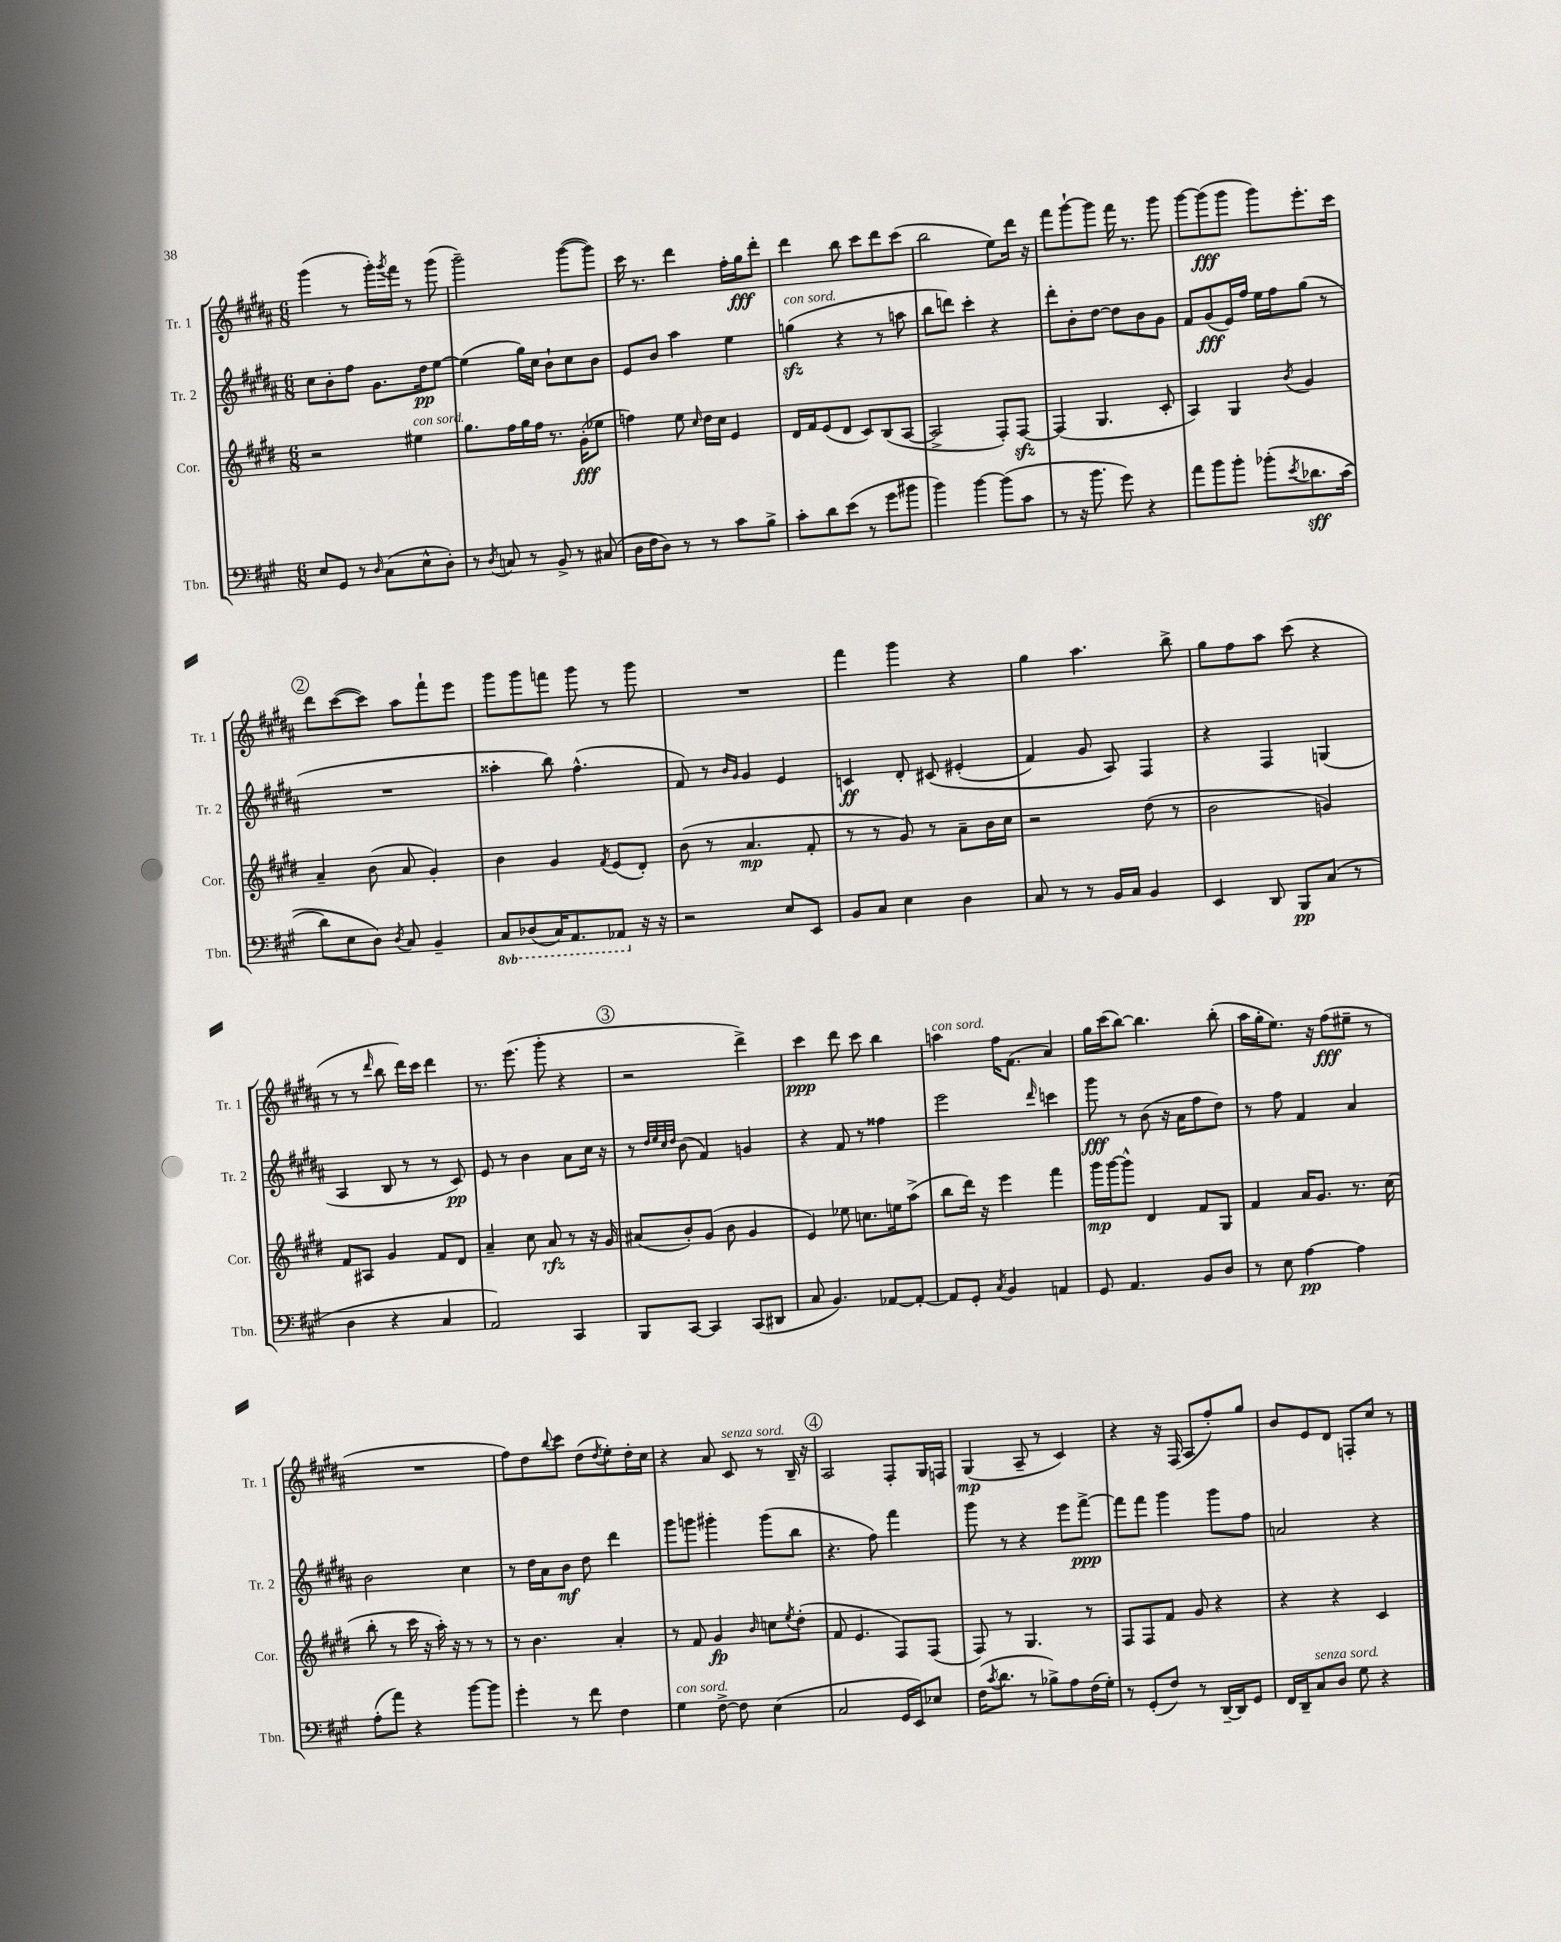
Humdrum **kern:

**kern	**dynam	**kern	**dynam	**kern	**dynam	**kern	**dynam
*part4	*part4	*part3	*part3	*part2	*part2	*part1	*part1
*staff4	*staff4	*staff3	*staff3	*staff2	*staff2	*staff1	*staff1
*I"Tbn.	*	*I"Cor.	*	*I"Tr. 2	*	*I"Tr. 1	*
*I'Tbn.	*	*I'Cor.	*	*I'Tr. 2	*	*I'Tr. 1	*
*clefF4	*	*clefG2	*	*clefG2	*	*clefG2	*
*k[f#c#g#]	*	*k[f#c#g#d#]	*	*k[f#c#g#d#a#]	*	*k[f#c#g#d#a#]	*
*M6/8	*	*M6/8	*	*M6/8	*	*M6/8	*
=33	=33	=33	=33	=33	=33	=33	=33
8E/L	.	2r	.	8cc#\L	.	(4ggg#\	.
8GG#/J	.	.	.	8b'\	.	.	.
8r	.	.	.	8ff#\J	.	8r	.
16qqD/	.	.	.	.	.	.	.
(8C#\L	.	.	.	8.g#\L	.	16ggg#'\LL)	.
.	.	.	.	.	.	8qggg#/	.
.	.	.	.	.	.	16fff#\JJ	.
!	!	!LO:TX:a:i:t=con sord.	!	!	!	!	!
8E^^\	.	4ee#X\	.	.	.	8r	.
.	.	.	.	16dd#\k	pp	.	.
8D'\J)	.	.	.	[8ee\J	.	(8ggg#\	.
=34	=34	=34	=34	=34	=34	=34	=34
8r	.	8.gg#\L	.	(4ee\]	.	2ggg#~\)	.
8qD/	.	.	.	.	.	.	.
8Cn/	.	.	.	.	.	.	.
.	.	16ff#\L	.	.	.	.	.
8r	.	16gg#\	.	16gg#\LL)	.	.	.
.	.	16ff#\JJ	.	16cc#\JJ	.	.	.
8BB^/	.	8.r	.	8b`\L	.	.	.
8r	.	.	.	8cc#\	.	([8ggg#\L	.
.	.	(16g#'\KL	fff	.	.	.	.
(8C#X/	.	8ee-X\J	.	8b\J	.	8ggg#\J])	.
=35	=35	=35	=35	=35	=35	=35	=35
16D\LL	.	4ffn\)	.	8e/L	.	16ccc#\	.
16F#\J	.	.	.	.	.	8.r	.
8D\J)	.	.	.	8b/J	.	.	.
8r	.	8ee\	.	4aa#\	.	4ddd#\	.
.	.	16qqcc#/	.	.	.	.	.
8r	.	16dd#\LL	.	.	.	.	.
.	.	16cc#\JJ	.	.	.	.	.
8c#\L	.	4e/	.	4ee\	.	16ff#'\LL	.
.	.	.	.	.	.	16gg#\J	fff
8B^\J	.	.	.	.	.	8ddd#'\J	.
=36	=36	=36	=36	=36	=36	=36	=36
!	!	!	!	!LO:TX:a:i:t=con sord.	!	!	!
8c#'\L	.	16d#/LL	.	(4ggnzz\	.	4ddd#\	.
.	.	16f#/J	.	.	.	.	.
8d\	.	(8e/	.	.	.	.	.
(8e\J	.	8d#/J	.	4r	.	8bb\	.
8r	.	8c#/L)	.	.	.	8ccc#\L	.
8g#\L	.	(8B/	.	8r	.	8ddd#\	.
8b#X\J	.	[8A/J	.	8aan\	.	(8ccc#\J	.
=37	=37	=37	=37	=37	=37	=37	=37
4b\)	.	2A^/]	.	8bb\L	.	2bb\	.
.	.	.	.	8dddn\J)	.	.	.
[4b\	.	.	.	4ccc#'\	.	.	.
(8b\L]	.	8F#'/L)	.	4r	.	8ee\L)	.
8c#\J	.	[8F#zz/J	.	.	.	16ddd#\Jk	.
.	.	.	.	.	.	16r	.
=38	=38	=38	=38	=38	=38	=38	=38
8r	.	(4F#/]	.	8ddd#'\L	.	8fff#\L	.
16r	.	.	.	8b'\	.	[8ggg#`\	.
8.b\	.	.	.	.	.	.	.
.	.	4.G#/	.	[8dd#\J	.	8ggg#\J]	.
8g#\)	.	.	.	8dd#\L]	.	16fff#\	.
.	.	.	.	.	.	8.r	.
4r	.	.	.	8b\	.	.	.
.	.	8c#'/	.	8g#\J	.	8ggg#\	.
=39	=39	=39	=39	=39	=39	=39	=39
8a\L	.	4A/)	.	8f#/L	.	[8ggg#\L	.
8b\	.	.	.	(8g#/	fff	(8ggg#\]	fff
8b'\J	.	4G#/	.	16e/L)	.	8ggg#\J	.
.	.	.	.	16ff#/JJ	.	.	.
(8b-X'\L	.	.	.	16ee\LL	.	8ggg#\L)	.
.	.	.	.	16ff#\J	.	.	.
8qe/	.	8qb/	.	.	.	.	.
8.d-X\	sff	4g#/	.	(8gg#\J	.	8.eee'\	.
.	.	.	.	8r	.	.	.
(16c#\Jk	.	.	.	.	.	16ccc#\Jk	.
!!LO:LB:g=z
!!LO:REH:place=s1:t=2
=40	=40	=40	=40	=40	=40	=40	=40
8d\L)	.	4a~/	.	2.r	.	8ddd#\L	.
8E\	.	.	.	.	.	([8ccc#\	.
8D\J)	.	(8b\	.	.	.	8ccc#\J])	.
8qD/	.	.	.	.	.	.	.
8C#/	.	8a/	.	.	.	8aa#\L	.
4BB~/	.	4g#'/)	.	.	.	8fff#`\	.
.	.	.	.	.	.	8eee\J	.
=41	=41	=41	=41	=41	=41	=41	=41
*8ba	*	*	*	*	*	*	*
8CC#/L	.	4b\	.	4aa##X'\	.	8ggg#\L	.
(8DD-X/	.	.	.	.	.	8ggg#\	.
16CC#/K)	.	4g#/	.	8bb\)	.	8fffn\J	.
8.AAA/	.	.	.	.	.	.	.
.	.	.	.	(4.ff#^^\	.	8ggg#\	.
.	.	8qf#/	.	.	.	.	.
8AAA-X/J	.	(8e/L	.	.	.	8r	.
*X8ba	*	*	*	*	*	*	*
16r	.	8d#'/J)	.	.	.	8ggg#\	.
16r	.	.	.	.	.	.	.
=42	=42	=42	=42	=42	=42	=42	=42
2r	.	(8b\	.	8f#/)	.	2.r	.
.	.	8r	.	8r	.	.	.
.	.	.	.	16qqb/LL	.	.	.
.	.	.	.	16qqg#/JJ	.	.	.
.	.	4.a/	mp	4g#/	.	.	.
8E/L	.	.	.	4e/	.	.	.
8EE/J	.	8f#'/	.	.	.	.	.
=43	=43	=43	=43	=43	=43	=43	=43
8BB/L	.	8r	.	4cn/	ff	4fff#\	.
8C#/J	.	8r	.	.	.	.	.
4E\	.	8g#/)	.	8d#'/	.	4ggg#\	.
.	.	8r	.	(8c#X/	.	.	.
4D\	.	8a~\L	.	(4e#X'/	.	4r	.
.	.	16b\L	.	.	.	.	.
.	.	16cc#\JJ	.	.	.	.	.
=44	=44	=44	=44	=44	=44	=44	=44
8C#/	.	2r	.	4f#/)	.	4gg#\	.
8r	.	.	.	.	.	.	.
8r	.	.	.	8g#/	.	4.aa#\	.
16BB/LL	.	.	.	8A#/)	.	.	.
16C#/JJ	.	.	.	.	.	.	.
4BB/	.	(8dd#\	.	4F#/	.	.	.
.	.	8r	.	.	.	8bb^\	.
=45	=45	=45	=45	=45	=45	=45	=45
4EE/	.	2b\	.	4r	.	8gg#\L	.
.	.	.	.	.	.	8ff#\	.
8DD/	.	.	.	4F#/	.	8aa#\J	.
8BBB/L	pp	.	.	.	.	(8ccc#\	.
(8C#/J	.	4gn/)	.	(4Gn/	.	4r	.
8r	.	.	.	.	.	.	.
!!LO:LB:g=z
=46	=46	=46	=46	=46	=46	=46	=46
4D\	.	8f#/L	.	4A#/	.	8r	.
.	.	8A#X/J	.	.	.	8r	.
.	.	.	.	.	.	16qqddd#/	.
4r	.	4g#/	.	8B/	.	8bb\	.
.	.	.	.	8r	.	16ddd#\LL)	.
.	.	.	.	.	.	16ccc#\JJ	.
4C#/	.	8f#/L	.	8r	.	4ddd#\	.
.	.	8d#/J	.	8c#/)	pp	.	.
=47	=47	=47	=47	=47	=47	=47	=47
2AA/)	.	4a~/	.	8e/	.	8.r	.
.	.	.	.	8r	.	.	.
.	.	.	.	.	.	(8.eee\	.
.	.	8cc#\	.	4b\	.	.	.
.	.	8a/	rfz	.	.	8ggg#'\	.
4CC#/	.	8r	.	8a#\L	.	4r	.
.	.	16r	.	16cc#\Jk	.	.	.
.	.	16g#/	.	16r	.	.	.
!!LO:REH:place=s1:t=3
=48	=48	=48	=48	=48	=48	=48	=48
8BBB/L	.	(8a#X/L	.	8r	.	2r	.
.	.	.	.	32qqdd#/LLL	.	.	.
.	.	.	.	32qqee/	.	.	.
.	.	.	.	32qqcc#/	.	.	.
.	.	.	.	32qqdd#/JJJ	.	.	.
[8CC#/J	.	8b'/)	.	(8b\	.	.	.
4CC#/]	.	(8g#/J	.	4f#/)	.	.	.
.	.	8b\	.	.	.	.	.
(8CC#/L	.	4g#/	.	4gn/	.	4ddd#^\)	.
8DD#X/J	.	.	.	.	.	.	.
=49	=49	=49	=49	=49	=49	=49	=49
8C#/	.	4e/)	.	4r	.	4ccc#\	ppp
4.BB/)	.	.	.	.	.	.	.
.	.	8ee-X\	.	8f#/	.	8ddd#\	.
.	.	8.ccn\L	.	8r	.	8ccc#\	.
[8AA-X/L	.	.	.	4ff##X\	.	4bb\	.
.	.	16een\k	.	.	.	.	.
8AA-'/J_	.	(8aa^\J	.	.	.	.	.
=50	=50	=50	=50	=50	=50	=50	=50
!	!	!	!	!	!	!LO:TX:a:i:t=con sord.	!
8AA-/L]	.	8bb\L	.	2eee\	.	4aan\	.
8GG#'/J	.	16ddd#\Jk)	.	.	.	.	.
.	.	16r	.	.	.	.	.
8qC#/	.	.	.	.	.	.	.
4BB/	.	4eee\	.	.	.	16ff#\KL	.
.	.	.	.	.	.	(8.f#\J	.
.	.	.	.	16qqddd#/	.	.	.
4AAn/	.	4fff#\	.	4cccn\	.	4a#/)	.
=51	=51	=51	=51	=51	=51	=51	=51
8GG#/	.	16ggg#\LL	mp	8ggg#\	fff	16gg#\LL	.
.	.	[16ggg#\J	.	.	.	(16ccc#\J	.
4.AA/	.	8ggg#^^\J]	.	8r	.	[8bb\J)	.
.	.	4d#/	.	(8b\	.	4.bb\]	.
.	.	.	.	16r	.	.	.
.	.	.	.	16a#\KL	.	.	.
8BB/L	.	8f#/L	.	8ff#\	.	.	.
8D/J	.	8G#/J	.	8dd#\J)	.	(8bb'\	.
=52	=52	=52	=52	=52	=52	=52	=52
8r	.	4f#/	.	8r	.	16aa#\LL	.
.	.	.	.	.	.	16gg#'\J	.
8E\	.	.	.	8ff#\	.	8.ee\J)	.
[4A\	pp	16a/KL	.	4f#/	.	.	.
.	.	8.g#/J	.	.	.	16r	.
.	.	.	.	.	.	(8ff#\L	fff
4A\]	.	8.r	.	4a#/	.	8ee#X~\J	.
.	.	.	.	.	.	8r	.
.	.	(16cc#\	.	.	.	.	.
!!LO:LB:g=z
=53	=53	=53	=53	=53	=53	=53	=53
(8A'\L	.	8bb'\	.	2b\	.	2.r	.
8a\J)	.	8r	.	.	.	.	.
4r	.	16ccc#\	.	.	.	.	.
.	.	16r	.	.	.	.	.
.	.	16aa'\)	.	.	.	.	.
.	.	16r	.	.	.	.	.
[8b\L	.	8r	.	4cc#\	.	.	.
8b\J]	.	8r	.	.	.	.	.
=54	=54	=54	=54	=54	=54	=54	=54
4g#'\	.	8r	.	8r	.	8ff#\L)	.
.	.	4.b\	.	16dd#\LL	.	8dd#\	.
.	.	.	.	16a#\J	.	.	.
.	.	.	.	.	.	8qqbb/	.
8r	.	.	.	8b\J	mf	8ccc#\J	.
8f#\	.	.	.	8dd#\	.	(8dd#\L	.
.	.	.	.	.	.	8qdd#/	.
4F#\	.	4a'/	.	4ddd#\	.	8ee'\)	.
.	.	.	.	.	.	16dd#'\L	.
.	.	.	.	.	.	16cc#\JJ	.
=55	=55	=55	=55	=55	=55	=55	=55
!LO:TX:a:i:t=con sord.	!	!	!	!	!	!	!
4G#\	.	8r	.	8ggg#\L	.	4r	.
.	.	8f#/	.	8gggn\J	.	.	.
[8F#^\	.	4g#/	fp	4ggg#X'\	.	8a#/	.
!	!	!	!	!	!	!LO:TX:a:i:t=senza sord.	!
8F#\]	.	.	.	.	.	8c#/	.
.	.	16qqb/	.	.	.	.	.
(4E\	.	8ccn\L	.	(8ggg#\L	.	8r	.
.	.	8qee/	.	.	.	.	.
.	.	(8dd#'\J	.	8bb\J	.	16B~/	.
.	.	.	.	.	.	16r	.
!!LO:REH:place=s1:t=4
=56	=56	=56	=56	=56	=56	=56	=56
2C#/	.	8f#/	.	4.r	.	2A#/	.
.	.	4.e/	.	.	.	.	.
.	.	.	.	8ff#\)	.	.	.
16GG#/LL	.	8F#/L)	.	4fff#\	.	8F#'/L	.
16EE/J)	.	.	.	.	.	.	.
8E-X/J	.	(8F#/J	.	.	.	16G#/L	.
.	.	.	.	.	.	16Fn/JJ	.
=57	=57	=57	=57	=57	=57	=57	=57
(16F#\KL	.	8F#/)	.	8ggg#\	.	(4G#/	mp
8qc#/	.	.	.	.	.	.	.
8.d\J	.	.	.	.	.	.	.
.	.	8r	.	8r	.	.	.
8r	.	4.G#/	.	4r	.	8A#~/	.
8B-X^\L)	.	.	.	.	.	8r	.
8A\	.	.	.	8eee\L	.	4c#/)	.
(16F#\L	.	8r	.	[8fff#^\J	ppp	.	.
16G#'\JJ)	.	.	.	.	.	.	.
=58	=58	=58	=58	=58	=58	=58	=58
8r	.	8F#/L	.	8fff#\L]	.	4r	.
(8GG#'/L	.	8F#/	.	8fff#\J	.	.	.
8F#/J)	.	8f#/J	.	4ggg#\	.	16r	.
.	.	.	.	.	.	(16F#/	.
8r	.	8g#/	.	.	.	8A#/L	.
[16DD~/LL	.	4r	.	8ggg#\L	.	8ff#'/)	.
16DD/J]	.	.	.	.	.	.	.
8GG#/J	.	.	.	8ff#\J	.	8gg#/J	.
=59	=59	=59	=59	=59	=59	=59	=59
16FF#/LL	.	4r	.	2an/	.	8b/L	.
16DD~/J	.	.	.	.	.	.	.
!LO:TX:a:i:t=senza sord.	!	!	!	!	!	!	!
8C#/	.	.	.	.	.	8e/	.
8D/J	.	4r	.	.	.	8d#/J	.
8G#\	.	.	.	.	.	8Fn'/L	.
4r	.	4c#/	.	4r	.	8cc#/J	.
.	.	.	.	.	.	8r	.
==	==	==	==	==	==	==	==
*-	*-	*-	*-	*-	*-	*-	*-
